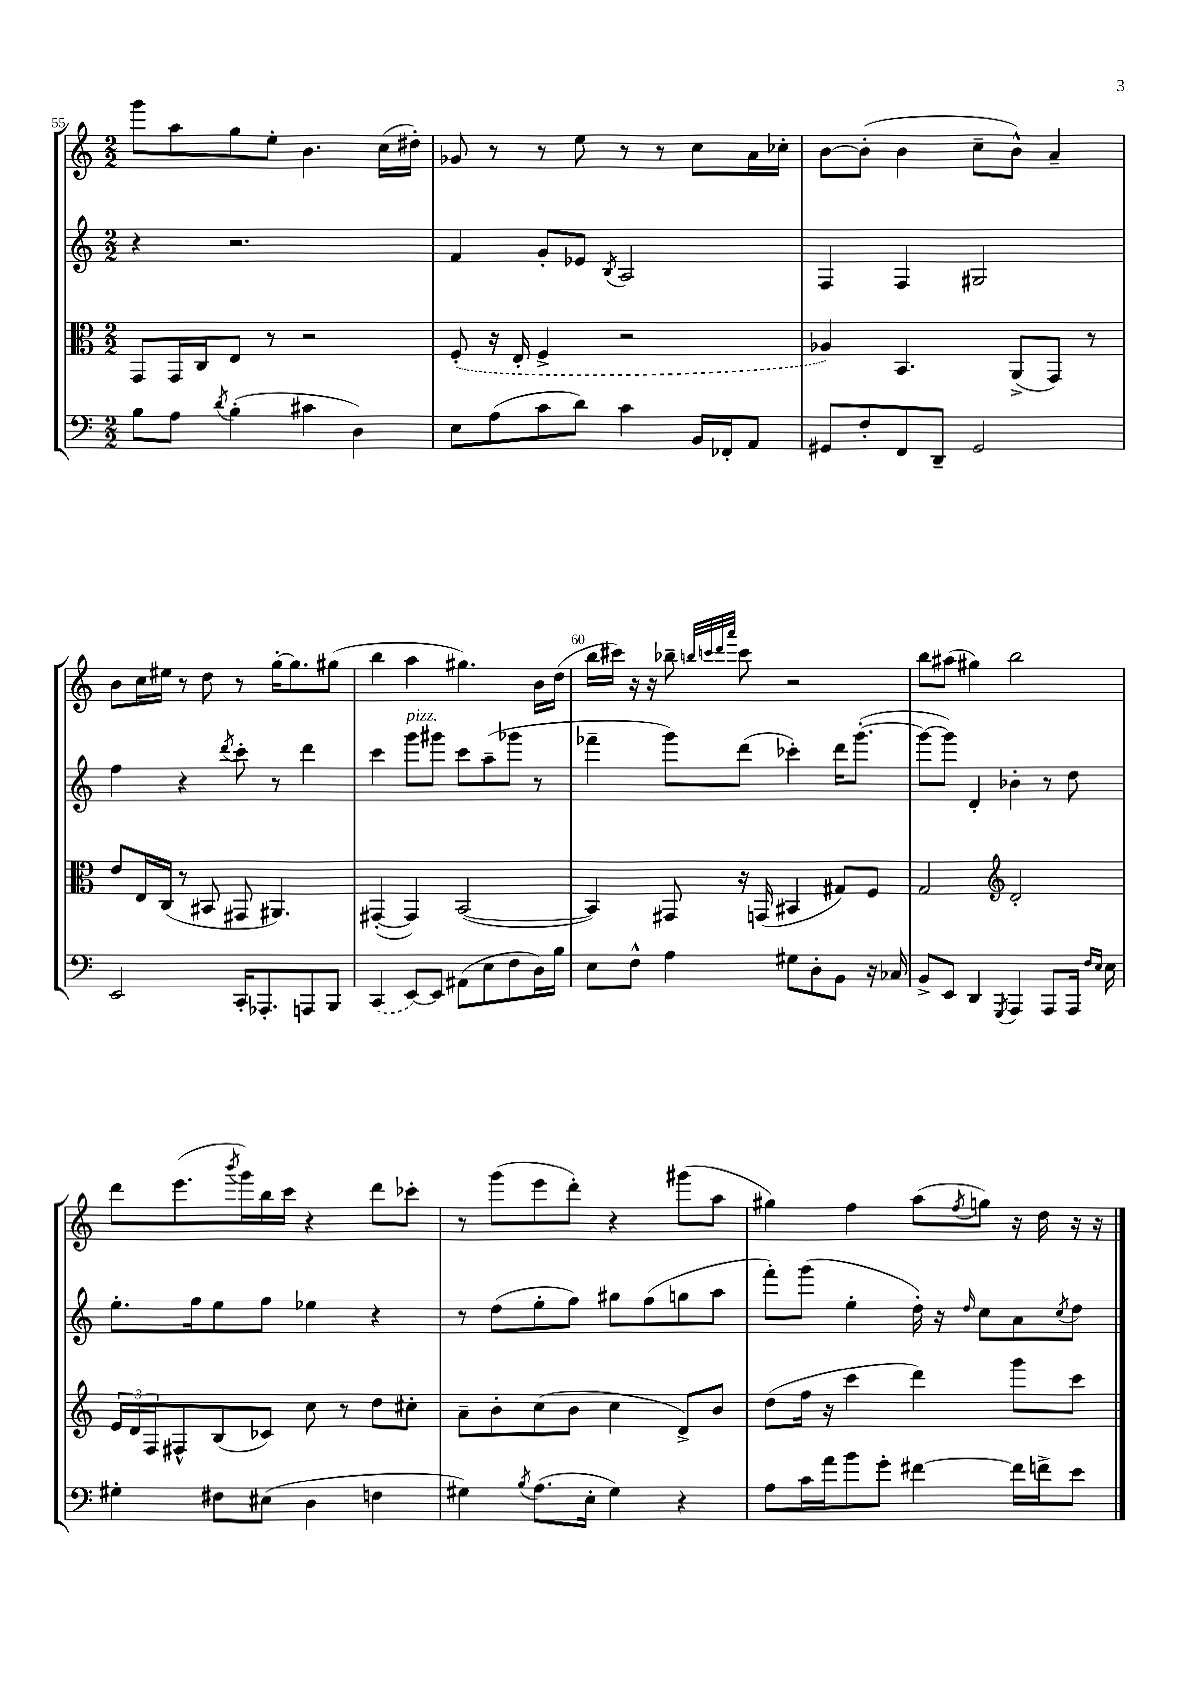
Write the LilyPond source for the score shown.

<<
\new StaffGroup <<
\new Staff = "s0" {
    \clef treble \key c \major \numericTimeSignature \time 2/2
    g'''8 a''8 g''8 e''8-. b'4. c''16( dis''16-.) |
    ges'8 r8 r8 e''8 r8 r8 c''8 a'16 ces''16-. |
    b'8~ b'8-.( b'4 c''8-- b'8-^) a'4-- |
    b'8 c''16 eis''16 r8 d''8 r8 g''16~-. g''8. gis''8( |
    b''4 a''4 gis''4.) b'16 d''16( |
    b''16 cis'''16) r16 r16 bes''8-- \grace { b''32 c'''32 d'''32 a'''32 } c'''8 r2 |
    b''8 ais''8( gis''4) b''2 |
    d'''8 e'''8.( \acciaccatura { b'''8 } g'''16) b''16 c'''16 r4 d'''8 ces'''8-. |
    r8 g'''8( e'''8 d'''8-.) r4 gis'''8( a''8 |
    gis''4) f''4 a''8( \acciaccatura { f''8 } g''8) r16 d''16 r16 r16 \bar "|." |
}
\new Staff = "s1" {
    \clef treble \key c \major \numericTimeSignature \time 2/2
    r4 r2. |
    f'4 g'8-. ees'8 \acciaccatura { b8 } a2 |
    f4 f4 gis2 |
    f''4 r4 \acciaccatura { d'''8 } c'''8-. r8 d'''4 |
    c'''4 g'''8^\markup { \italic "pizz." } gis'''8 c'''8 a''8--( ges'''8 r8 |
    fes'''4-- g'''8) d'''8( ces'''4-.) d'''16 g'''8.~-.( |
    g'''8~ g'''8) d'4-. bes'4-. r8 d''8 |
    e''8.-. f''16 e''8 f''8 ees''4 r4 |
    r8 d''8( e''8-. f''8) gis''8 f''8( g''8 a''8 |
    f'''8-.) g'''8( e''4-. d''16-.) r16 \grace { d''16 } c''8 a'8 \acciaccatura { c''8 } d''8 \bar "|." |
}
\new Staff = "s2" {
    \clef alto \key c \major \numericTimeSignature \time 2/2
    g,8 g,16 c16 e8 r8 r2 |
    \once \slurDashed f8-.( r16 e16-. f4-> r2 |
    aes4) b,4. a,8->( g,8) r8 |
    e'8 e16 c16( r8 bis,8 gis,8 ais,4.) |
    gis,4~-.( gis,4) b,2~( |
    b,4) gis,8 r16 g,16( bis,4 gis8) f8 |
    g2 \clef treble d'2-. |
    \tuplet 3/2 { e'16 d'16 f16 } fis8-^ b8( ces'8) c''8 r8 d''8 cis''8-. |
    a'8-- b'8-. c''8( b'8 c''4 d'8->) b'8 |
    d''8( f''16 r16 c'''4 d'''4) g'''8 c'''8 \bar "|." |
}
\new Staff = "s3" {
    \clef bass \key c \major \numericTimeSignature \time 2/2
    b8 a8 \acciaccatura { d'8 } b4-.( cis'4 d4) |
    e8 a8( c'8 d'8) c'4 b,16 fes,16-. a,8 |
    gis,8 f8-. f,8 d,8-- gis,2 |
    e,2 c,16-. aes,,8.-. a,,8 b,,8 |
    \once \slurDashed c,4( e,8~) e,8 ais,8( e8 f8 d16) b16 |
    e8 f8-^ a4 gis8 d8-. b,8 r16 ces16 |
    b,8-> e,8 d,4 \acciaccatura { g,,8 } a,,4 a,,8 a,,16 \grace { f16 e16 } e16 |
    gis4-. fis8 eis8( d4 f4 |
    gis4) \acciaccatura { b8 } a8.( e16-. gis4) r4 |
    a8 c'16 a'16 b'8 g'8-. fis'4~ fis'16 f'16-> e'8 \bar "|." |
}
>>
>>
\layout { \context { \Score currentBarNumber = #55 \override BarNumber.break-visibility = ##(#f #t #t) barNumberVisibility = #(every-nth-bar-number-visible 5) } }
